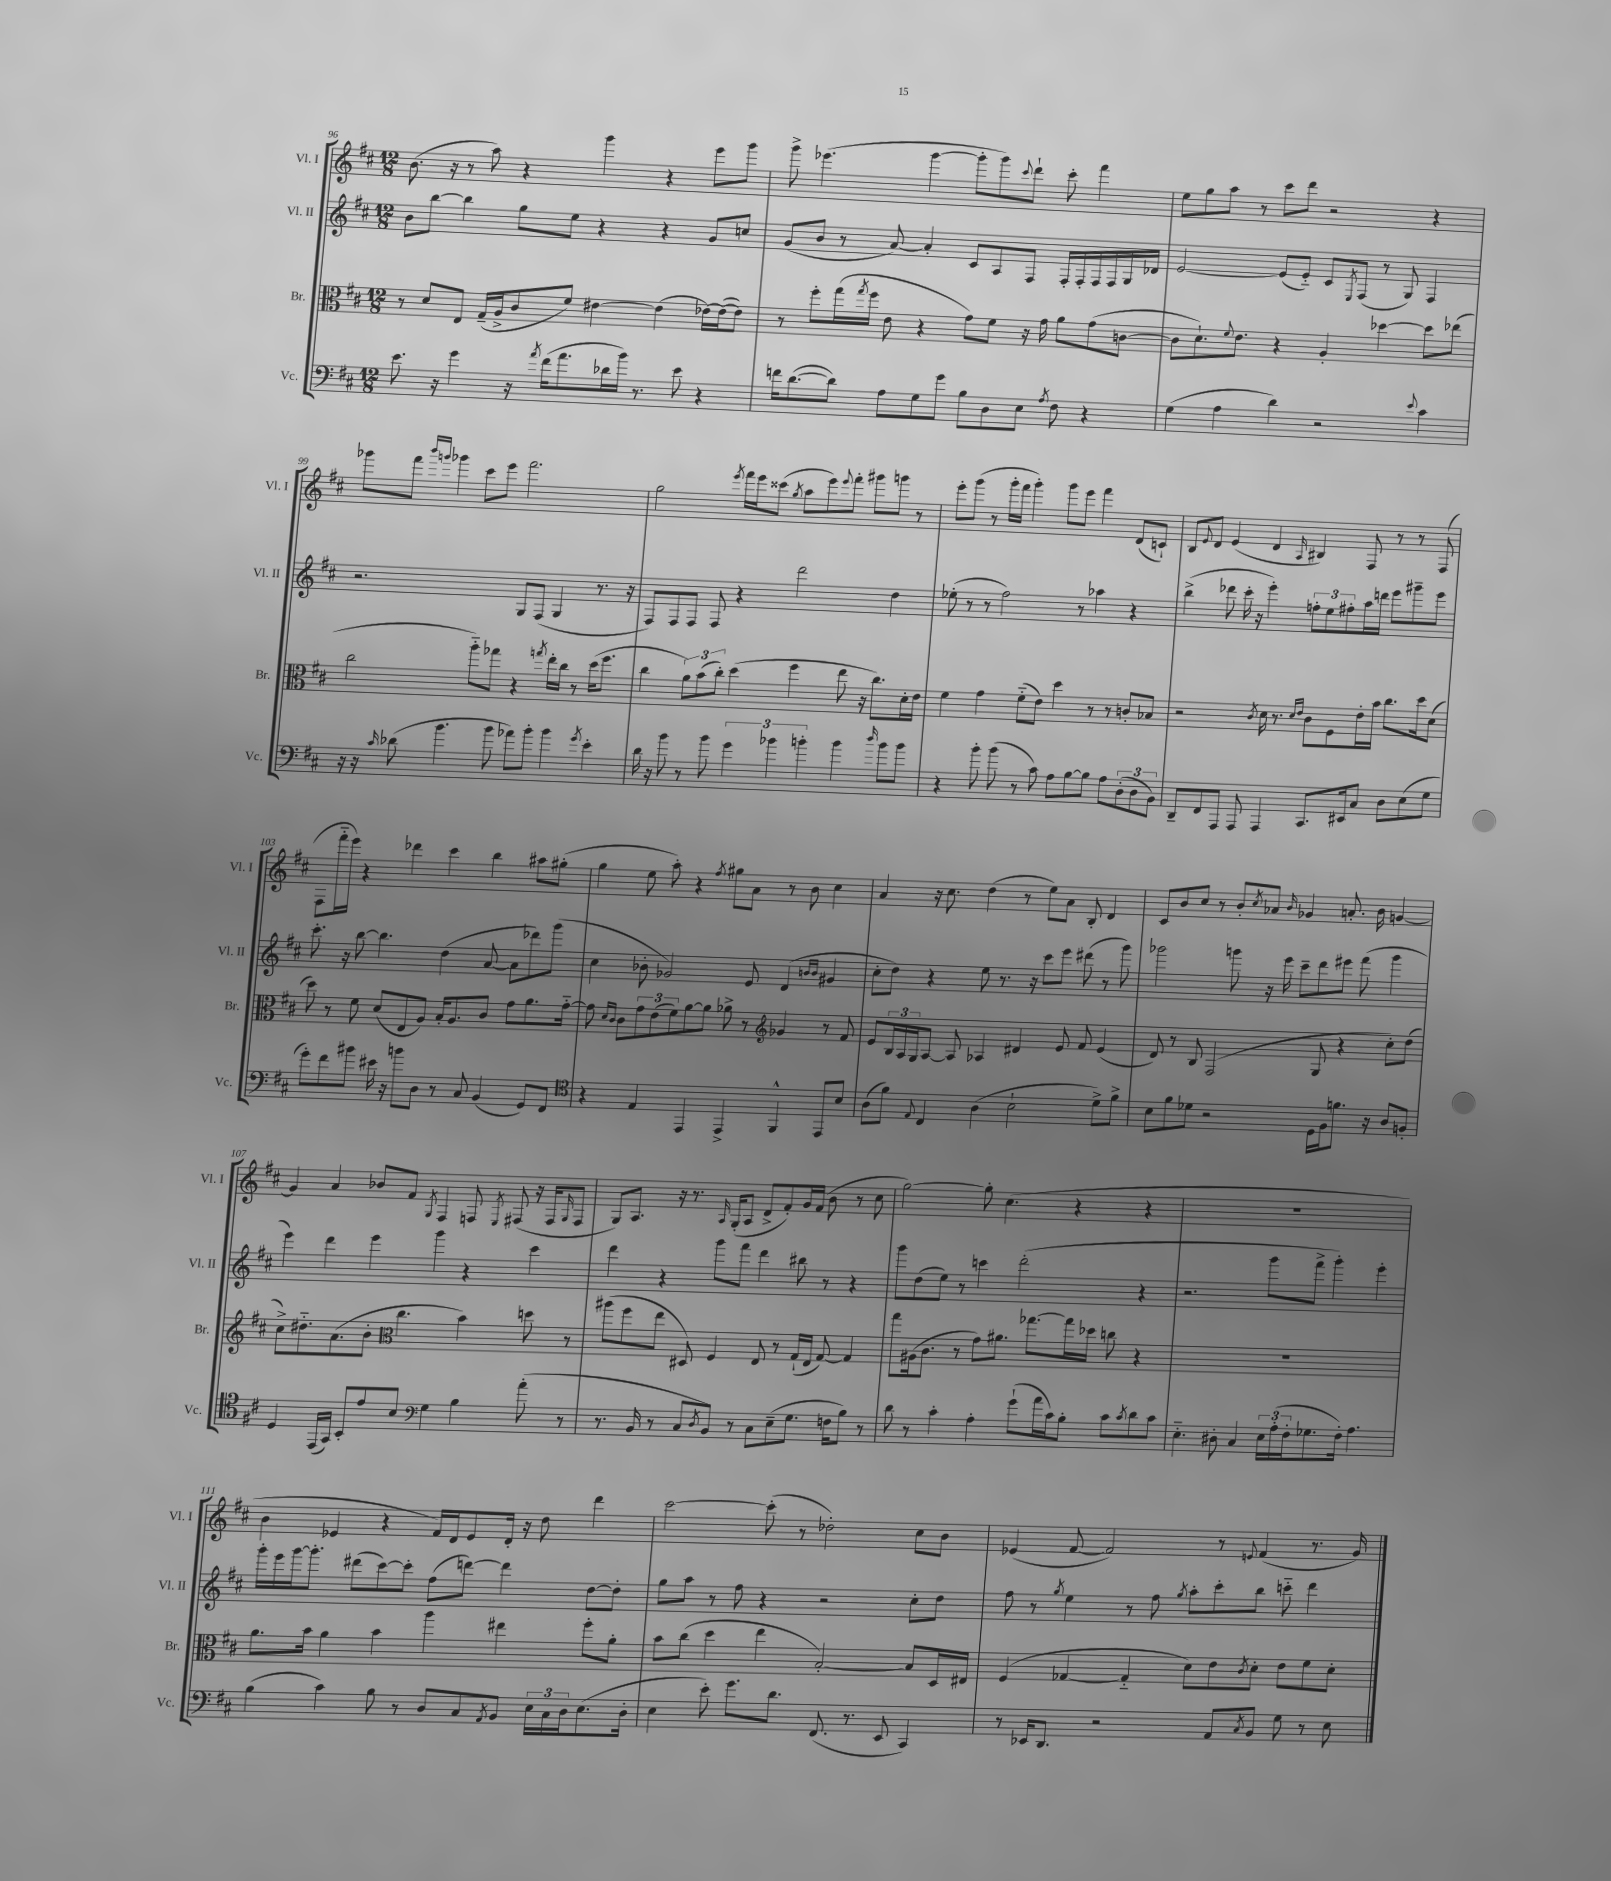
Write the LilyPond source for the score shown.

<<
\new StaffGroup <<
\new Staff = "s0" \with { instrumentName = "Vl. I" shortInstrumentName = "Vl. I" } {
    \clef treble \key d \major \numericTimeSignature \time 12/8
    b'8.( r16 r8 a''8) r4 g'''4 r4 e'''8 g'''8 |
    g'''8-> ees'''4.( g'''4~ g'''8-. g'''8) \appoggiatura { cis'''8 } d'''8-! cis'''8-. fis'''4 |
    e''8 g''8 a''8 r8 cis'''8 d'''8 r2 r4 |
    ges'''8 fis'''8 \grace { b'''16 g'''16 } ges'''4 cis'''8 e'''8 fis'''2. |
    g''2 \acciaccatura { e'''8 } fis'''16 e'''16 cisis'''8( \acciaccatura { g''8 } a''8 e'''8) \appoggiatura { e'''8 } fis'''8-. gis'''8 g'''8 r8 |
    e'''8-. g'''8( r8 g'''16-. fis'''16 g'''4-.) g'''8 e'''8 fis'''4 d'8( c'8-!) |
    b8 \appoggiatura { e'8 } d'8 e'4( d'4 \grace { a16 } bis4) fis8 r8 r8 fis8( |
    fis8 fis'''16-_ e'''16) r4 des'''4 cis'''4 b''4 ais''8 gis''8-.( |
    g''4 e''8 a''8-.) r4 \acciaccatura { fis''8 } gis''8 a'8 r8 b'8 cis''4 |
    a'4 r16 cis''8. d''4( r8 e''8) a'8 b8-. d'4 |
    cis'8 b'8 cis''8 r8 b'8-. \acciaccatura { cis''8 } aes'8 \grace { b'16 } ges'4 a'8.-. b'16 g'4~ |
    g'4 a'4 bes'8 fis'8 \acciaccatura { g8 } fis4 f8 \acciaccatura { e8 } fis8( r16 fis16 \grace { g16 } fis8 |
    g8) a8. r16 r8. \grace { a16 } g16-.( a8 d'8-> fis'8-.) g'16 fis'16( b'8 r8 cis''8 |
    g''2~) g''8-. cis''4.( r4 r4 |
    R1. |
    b'4 ees'4 r4 fis'16) d'16 ees'8 d'16-. r16 d''8 d'''4 |
    cis'''2~ cis'''8-.( r8 des''2-.) cis''8 b'8 |
    ees'4( fis'8~ fis'2) r8 \appoggiatura { e'8 } fis'4( r8. g'16) \bar "|." |
}
\new Staff = "s1" \with { instrumentName = "Vl. II" shortInstrumentName = "Vl. II" } {
    \clef treble \key d \major \numericTimeSignature \time 12/8
    b'8 b''8~ b''4 g''8 e''8 r4 r4 g'8 c''8 |
    g'8( b'8 r8 a'8~) a'4-. cis'8 a8 fis8 fis16-. fis16-. fis16 fis16 g16 des'16 |
    e'2~ e'8( e'8-_) cis'8 \acciaccatura { e8 } fis8( r8 g8) fis4 |
    r2. g8 fis8( g4 r8. r16 |
    fis8) fis8 fis8 fis8 r4 d'''2 d''4 |
    ees''8-.( r8 r8 fis''2) r8 aes''4 r4 |
    b''4->( des'''8 cis'''16-. r16 e'''4-.) \tuplet 3/2 { f''8-. e''8 fis''8-. } a''16 d'''16 e'''8 gis'''8-- e'''8 |
    cis'''8.-. r16 b''8~ b''4. d''4( a'8~ a'8 des'''8) g'''8( |
    cis''4 bes'8-. ges'2) e'8 d'4( \grace { b'16 b'16 } gis'4 |
    cis''8-. d''8) r4 e''8 r8. r16 cis'''8 e'''8 dis'''8( r8 g'''8) |
    ges'''2 g'''8 r16 e'''16 cis'''8-- d'''8 eis'''8 fis'''8( g'''4 |
    e'''4) d'''4 e'''4 g'''4 r4 cis'''4 |
    d'''4 r4 g'''8 fis'''8 d'''4 bis''8 r8 r4 |
    g'''8 d''8( e''8) r8 c'''4 d'''2-.( r4 |
    r2. g'''8 fis'''8-> g'''4-.) e'''4-. |
    g'''16-. e'''16 g'''16~ g'''8.-. dis'''8( cis'''8~) cis'''8-. fis''8( d'''8~) d'''4 d''8~ d''8-. |
    g''8 a''8 r8 fis''8 r4 r2 cis''8-. d''8 |
    fis''8 r8 \acciaccatura { g''8 } e''4 r8 fis''8 \acciaccatura { g''8 } a''8-. cis'''8-. b''8 c'''8-_ d'''4 \bar "|." |
}
\new Staff = "s2" \with { instrumentName = "Br." shortInstrumentName = "Br." } {
    \clef alto \key d \major \numericTimeSignature \time 12/8
    r8 d'8 e8 g16--( a16-> cis'8 fis'8) eis'4~ eis'4( ees'16~) ees'16~( ees'8) |
    r8 fis''8-. g''16( \acciaccatura { g''8 } fis''16 e'8 r4 g'8) fis'8 r16 g'16 a'8 g'8( c'8~ |
    c'8 d'8.-!) \appoggiatura { fis'8 } e'8. r4 a4-. des''4~ des''8 ees''8( |
    cis''2 a''8-_) ges''8 r4 \acciaccatura { g''8 } e''16-. cis''16 r8 d''16( fis''8. |
    cis''4 \tuplet 3/2 { a'8) b'8( cis''8-.) } d''4( fis''4 e''8 r16 cis''8.) d'16-. e'16 |
    fis'4 g'4 fis'8-_( e'8) d''4 r8 r8 c'8-. bes8 |
    r2 \acciaccatura { cis'8 } d'16 r8. \grace { d'16 e'16 } cis'8 fis8 e'16-. b'16 cis''8. d''16 d'8( |
    d''8) r8 fis'8 d'8( e8 a8) b16-. a8. cis'8 g'8 a'8. g'16~-_ |
    g'8 \grace { d'16 cis'16 } cis'8 \tuplet 3/2 { g'8 e'8( fis'8) } a'8~ a'8 aes'8-> r8 \clef treble ges'4 r8 fis'8 |
    e'8 \tuplet 3/2 { b16 a16 g16 } a8~ a8 aes4 dis'4 e'8 fis'8 e'4( |
    d'8) r8 b8 fis2( g8 r4 cis''8-.) d''8( |
    cis''8->) dis''8.-_ a'8.( b'8-. \clef alto cis''4. b'4) d''8 r8 |
    ais''8( fis''8 e''8 dis8) fis4 e8 r8 g16-!( e16 g8~) g4 |
    g''8 ais16( cis'8. r8 g'8) ais'8. ges''8.~ ges''16 des''16 c''8 r4 |
    R1. |
    a'8. b'16 a'4 b'4 a''4 eis''4 fis''8-. a'8-. |
    b'8 cis''8( d''4 e''4 b2~-.) b8 d16 eis16 |
    fis4( ges4~ ges4-_ d'8) e'8 \acciaccatura { cis'8 } d'8-. e'8 fis'8 d'8-. \bar "|." |
}
\new Staff = "s3" \with { instrumentName = "Vc." shortInstrumentName = "Vc." } {
    \clef bass \key d \major \numericTimeSignature \time 12/8
    e'8. r16 g'4 r16 \acciaccatura { a'8 } fis'16( a'8. des'16 b'16) r8. e'8 r4 |
    f'16 d'8.~( d'8) a8 g8 g'8 b8 d8 e8 \acciaccatura { a8 } fis8 r4 |
    g4( a4 d'4) r2 \appoggiatura { e'8 } cis'4 |
    r16 r16 \grace { cis'16 } des'8( b'4. b'8 aes'8) b'8-. b'4 \acciaccatura { g'8 } e'4-. |
    d'16 r16 b'8 r8 b'8 \tuplet 3/2 { g'4 bes'4 b'4-. } b'4 \grace { d''16 } b'8 b'8 |
    r4 b'8-. b'8( r8 cis'8) a8 b8~ b8 a8 \tuplet 3/2 { d8-.( d8 b,8) } |
    d,8-- fis,8 a,,8 a,,8 a,,4 cis,8. eis,16 cis8 d8 e8( g8 |
    g'8-.) fis'8 bis'8 eis'16 r16 b'8 d8 r8 cis8 b,4( g,8) fis,8 |
    \clef tenor r4 e4 e,4 e,4-> fis,4-^ e,8 b8 |
    a8( fis'8) \appoggiatura { e8 } cis4 a4( b2-! d'8->) fis'8-> |
    b8 fis'8 des'8 r2 d16 fis16 f'8. r16 a8 f8-. |
    d4 e,16( g,16) b,8-. e'8 b8 \clef bass g4 b4 a'8-.( r8 |
    r8. b,16 r8 cis8 \acciaccatura { d8 } b,8) r8 cis8 e8--( g8. f16 b8) r8 |
    d'8 r8 cis'4-. a4-. g'8-!( a'16 cis'16) b8-. cis'8 \acciaccatura { cis'8 } d'8 cis'8 |
    e4.-_ dis8-. cis4 \tuplet 3/2 { e16 a16-.( fis16-. } ges8. fis16-.) a4. |
    b4( cis'4) b8 r8 d8 cis8 \acciaccatura { a,8 } b,8 \tuplet 3/2 { e16 cis16 d16 } e8.( d16-. |
    e4 e'8-.) g'8. d'8. fis,8.( r8. e,8 cis,4) |
    r8 ees,16 d,8. r2 a,8 \acciaccatura { cis8 } b,8 g8 r8 e8 \bar "|." |
}
>>
>>
\layout { \context { \Score currentBarNumber = #96 } }
